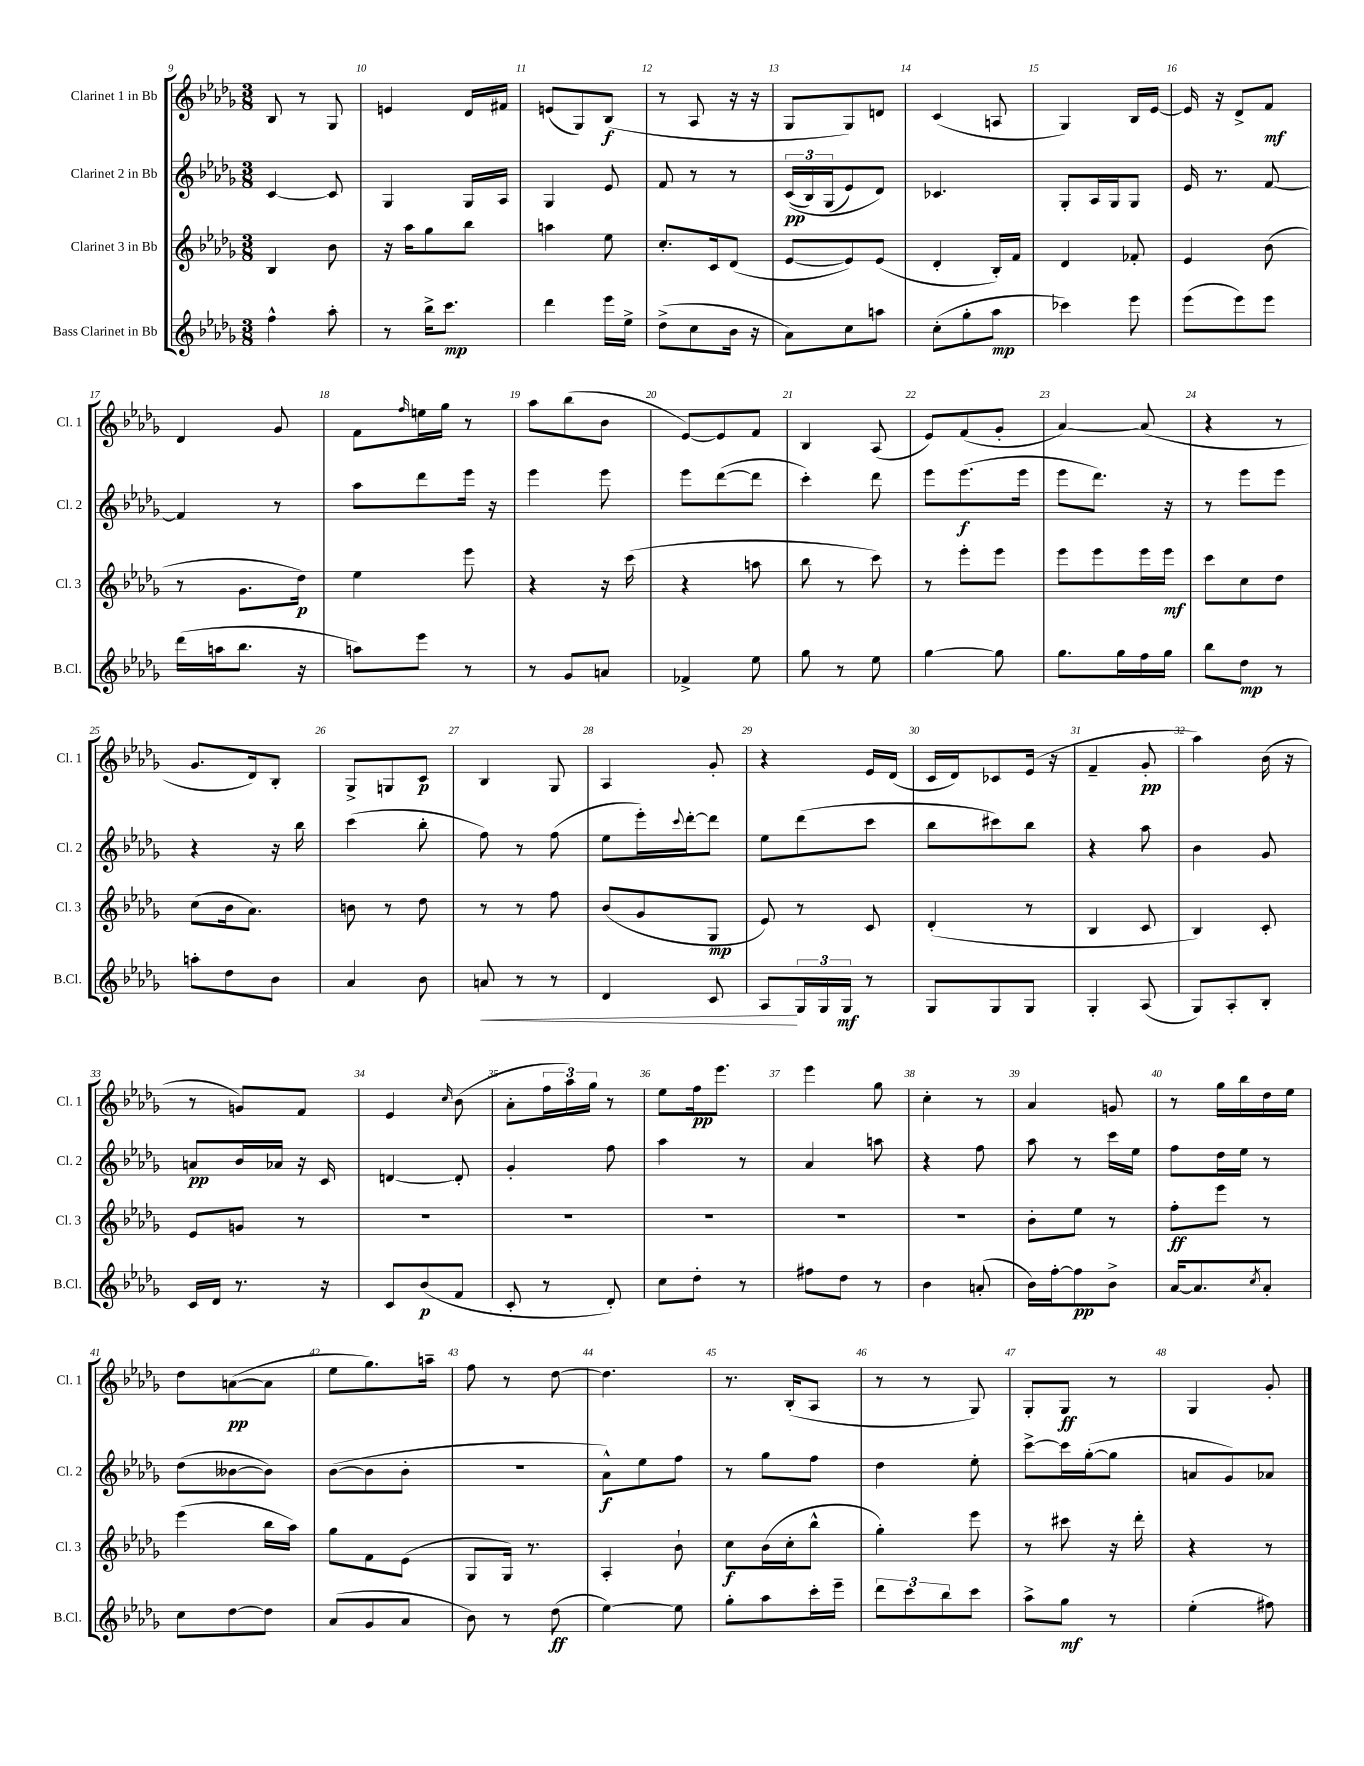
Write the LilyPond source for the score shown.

<<
\new StaffGroup <<
\new Staff = "s0" \with { instrumentName = "Clarinet 1 in Bb" shortInstrumentName = "Cl. 1" } {
    \clef treble \key des \major \numericTimeSignature \time 3/8
    bes8 r8 ges8 |
    e'4 des'16 fis'16 |
    e'8( ges8) bes8\f( |
    r8 aes8 r16 r16 |
    ges8 ges8) d'8 |
    c'4( a8 |
    ges4) bes16 ees'16~ |
    ees'16 r16 des'8-> f'8\mf |
    des'4 ges'8 |
    f'8 \grace { f''16 } e''16 ges''16 r8 |
    aes''8 bes''8( bes'8 |
    ees'8~) ees'8 f'8 |
    bes4 aes8( |
    ees'8) f'8( ges'8-. |
    aes'4~) aes'8( |
    r4 r8 |
    ges'8. des'16) bes8-. |
    ges8-> g8 c'8\p |
    bes4 ges8 |
    aes4 ges'8-. |
    r4 ees'16 des'16( |
    c'16 des'16) ces'8 ees'16( r16 |
    f'4-- ges'8-.\pp |
    aes''4) bes'16( r16 |
    r8 g'8) f'8 |
    ees'4 \grace { c''16 } bes'8( |
    aes'8-. \tuplet 3/2 { f''16 aes''16) ges''16 } r8 |
    ees''8 f''16\pp ees'''8. |
    ees'''4 ges''8 |
    c''4-. r8 |
    aes'4 g'8 |
    r8 ges''16 bes''16 des''16 ees''16 |
    des''8 a'8~\pp( a'8 |
    ees''8 ges''8.) a''16-- |
    f''8 r8 des''8~ |
    des''4. |
    r8. bes16-.( aes8 |
    r8 r8 ges8) |
    ges8-. ges8\ff r8 |
    ges4 ges'8-. \bar "|." |
}
\new Staff = "s1" \with { instrumentName = "Clarinet 2 in Bb" shortInstrumentName = "Cl. 2" } {
    \clef treble \key des \major \numericTimeSignature \time 3/8
    c'4~ c'8 |
    ges4 ges16 aes16 |
    ges4 ees'8 |
    f'8 r8 r8 |
    \tuplet 3/2 { c'16\pp(\( bes16) ges16( } ees'8) des'8\) |
    ces'4. |
    ges8-. aes16 ges16 ges8 |
    ees'16 r8. f'8~ |
    f'4 r8 |
    aes''8 des'''8 ees'''16 r16 |
    ees'''4 ees'''8 |
    ees'''8 des'''8~( des'''8 |
    c'''4-.) des'''8 |
    ees'''8 ees'''8.\f( ees'''16 |
    ees'''8 des'''8.) r16 |
    r8 ees'''8 ees'''8 |
    r4 r16 bes''16 |
    c'''4( bes''8-. |
    f''8) r8 f''8( |
    ees''8 ees'''16-.) \appoggiatura { c'''8 } des'''16~-. des'''8 |
    ees''8 des'''8( c'''8 |
    bes''8 cis'''8) bes''8 |
    r4 aes''8 |
    bes'4 ges'8 |
    a'8\pp bes'16 aes'16 r16 c'16 |
    d'4~ d'8-. |
    ges'4-. f''8 |
    aes''4 r8 |
    aes'4 a''8 |
    r4 f''8 |
    aes''8 r8 c'''16 ees''16 |
    f''8 des''16 ees''16 r8 |
    des''8( beses'8~ beses'8) |
    bes'8~( bes'8 bes'8-. |
    R4. |
    aes'8-^\f) ees''8 f''8 |
    r8 ges''8 f''8 |
    des''4 ees''8-. |
    c'''8~-> c'''16 ges''16~-.( ges''8 |
    a'8 ges'8) aes'8 \bar "|." |
}
\new Staff = "s2" \with { instrumentName = "Clarinet 3 in Bb" shortInstrumentName = "Cl. 3" } {
    \clef treble \key des \major \numericTimeSignature \time 3/8
    bes4 bes'8 |
    r16 aes''16 ges''8 bes''8 |
    a''4 ees''8 |
    c''8.-. c'16 des'8( |
    ees'8~ ees'8) ees'8( |
    des'4-. bes16-.) f'16 |
    des'4 fes'8-. |
    ees'4 bes'8( |
    r8 ges'8. des''16\p) |
    ees''4 ees'''8 |
    r4 r16 c'''16( |
    r4 a''8 |
    bes''8 r8 c'''8) |
    r8 ees'''8-. ees'''8 |
    ees'''8 ees'''8 ees'''16 ees'''16\mf |
    c'''8 c''8 des''8 |
    c''8( bes'16 aes'8.) |
    b'8 r8 des''8 |
    r8 r8 f''8 |
    bes'8( ges'8 ges8\mp |
    ees'8) r8 c'8 |
    des'4-.( r8 |
    bes4 c'8 |
    bes4) c'8-. |
    ees'8 g'8 r8 |
    R4. |
    R4. |
    R4. |
    R4. |
    R4. |
    bes'8-. ees''8 r8 |
    f''8-.\ff ees'''8 r8 |
    ees'''4( bes''16 aes''16) |
    ges''8 f'8 ees'8( |
    ges8 ges16) r8. |
    aes4-. bes'8-! |
    c''8\f bes'16( c''16-. bes''8-^ |
    ges''4-.) ees'''8 |
    r8 cis'''8 r16 des'''16-. |
    r4 r8 \bar "|." |
}
\new Staff = "s3" \with { instrumentName = "Bass Clarinet in Bb" shortInstrumentName = "B.Cl." } {
    \clef treble \key des \major \numericTimeSignature \time 3/8
    f''4-^ aes''8-. |
    r8 bes''16-> c'''8.\mp |
    des'''4 ees'''16 ees''16-> |
    des''8->( c''8 bes'16 r16 |
    aes'8) c''8 a''8 |
    c''8-.( ges''8-. aes''8\mp |
    ces'''4) ees'''8 |
    ees'''8( ees'''8) ees'''8 |
    des'''16( a''16 bes''8. r16 |
    a''8) ees'''8 r8 |
    r8 ges'8 a'8 |
    fes'4-> ees''8 |
    ges''8 r8 ees''8 |
    ges''4~ ges''8 |
    ges''8. ges''16 f''16 ges''16 |
    bes''8 des''8\mp r8 |
    a''8-. des''8 bes'8 |
    aes'4 bes'8 |
    a'8\< r8 r8 |
    des'4 c'8 |
    aes8\! \tuplet 3/2 { ges16 ges16 ges16\mf } r8 |
    ges8 ges8 ges8 |
    ges4-. aes8( |
    ges8) aes8-. bes8-. |
    c'16 des'16 r8. r16 |
    c'8 bes'8\p( f'8 |
    c'8-. r8 des'8-.) |
    c''8 des''8-. r8 |
    fis''8 des''8 r8 |
    bes'4 a'8-.( |
    bes'16) f''16~-. f''8\pp bes'8-> |
    aes'16~ aes'8. \acciaccatura { c''8 } aes'8-. |
    c''8 des''8~ des''8 |
    aes'8( ges'8 aes'8 |
    bes'8) r8 des''8\ff( |
    ees''4~) ees''8 |
    ges''8-. aes''8 c'''16-. ees'''16-- |
    \tuplet 3/2 { des'''8 c'''8 bes''8 } c'''8 |
    aes''8-> ges''8\mf r8 |
    ees''4-.( fis''8) \bar "|." |
}
>>
>>
\layout { \context { \Score currentBarNumber = #9 \override BarNumber.break-visibility = ##(#f #t #t) barNumberVisibility = #all-bar-numbers-visible } }
